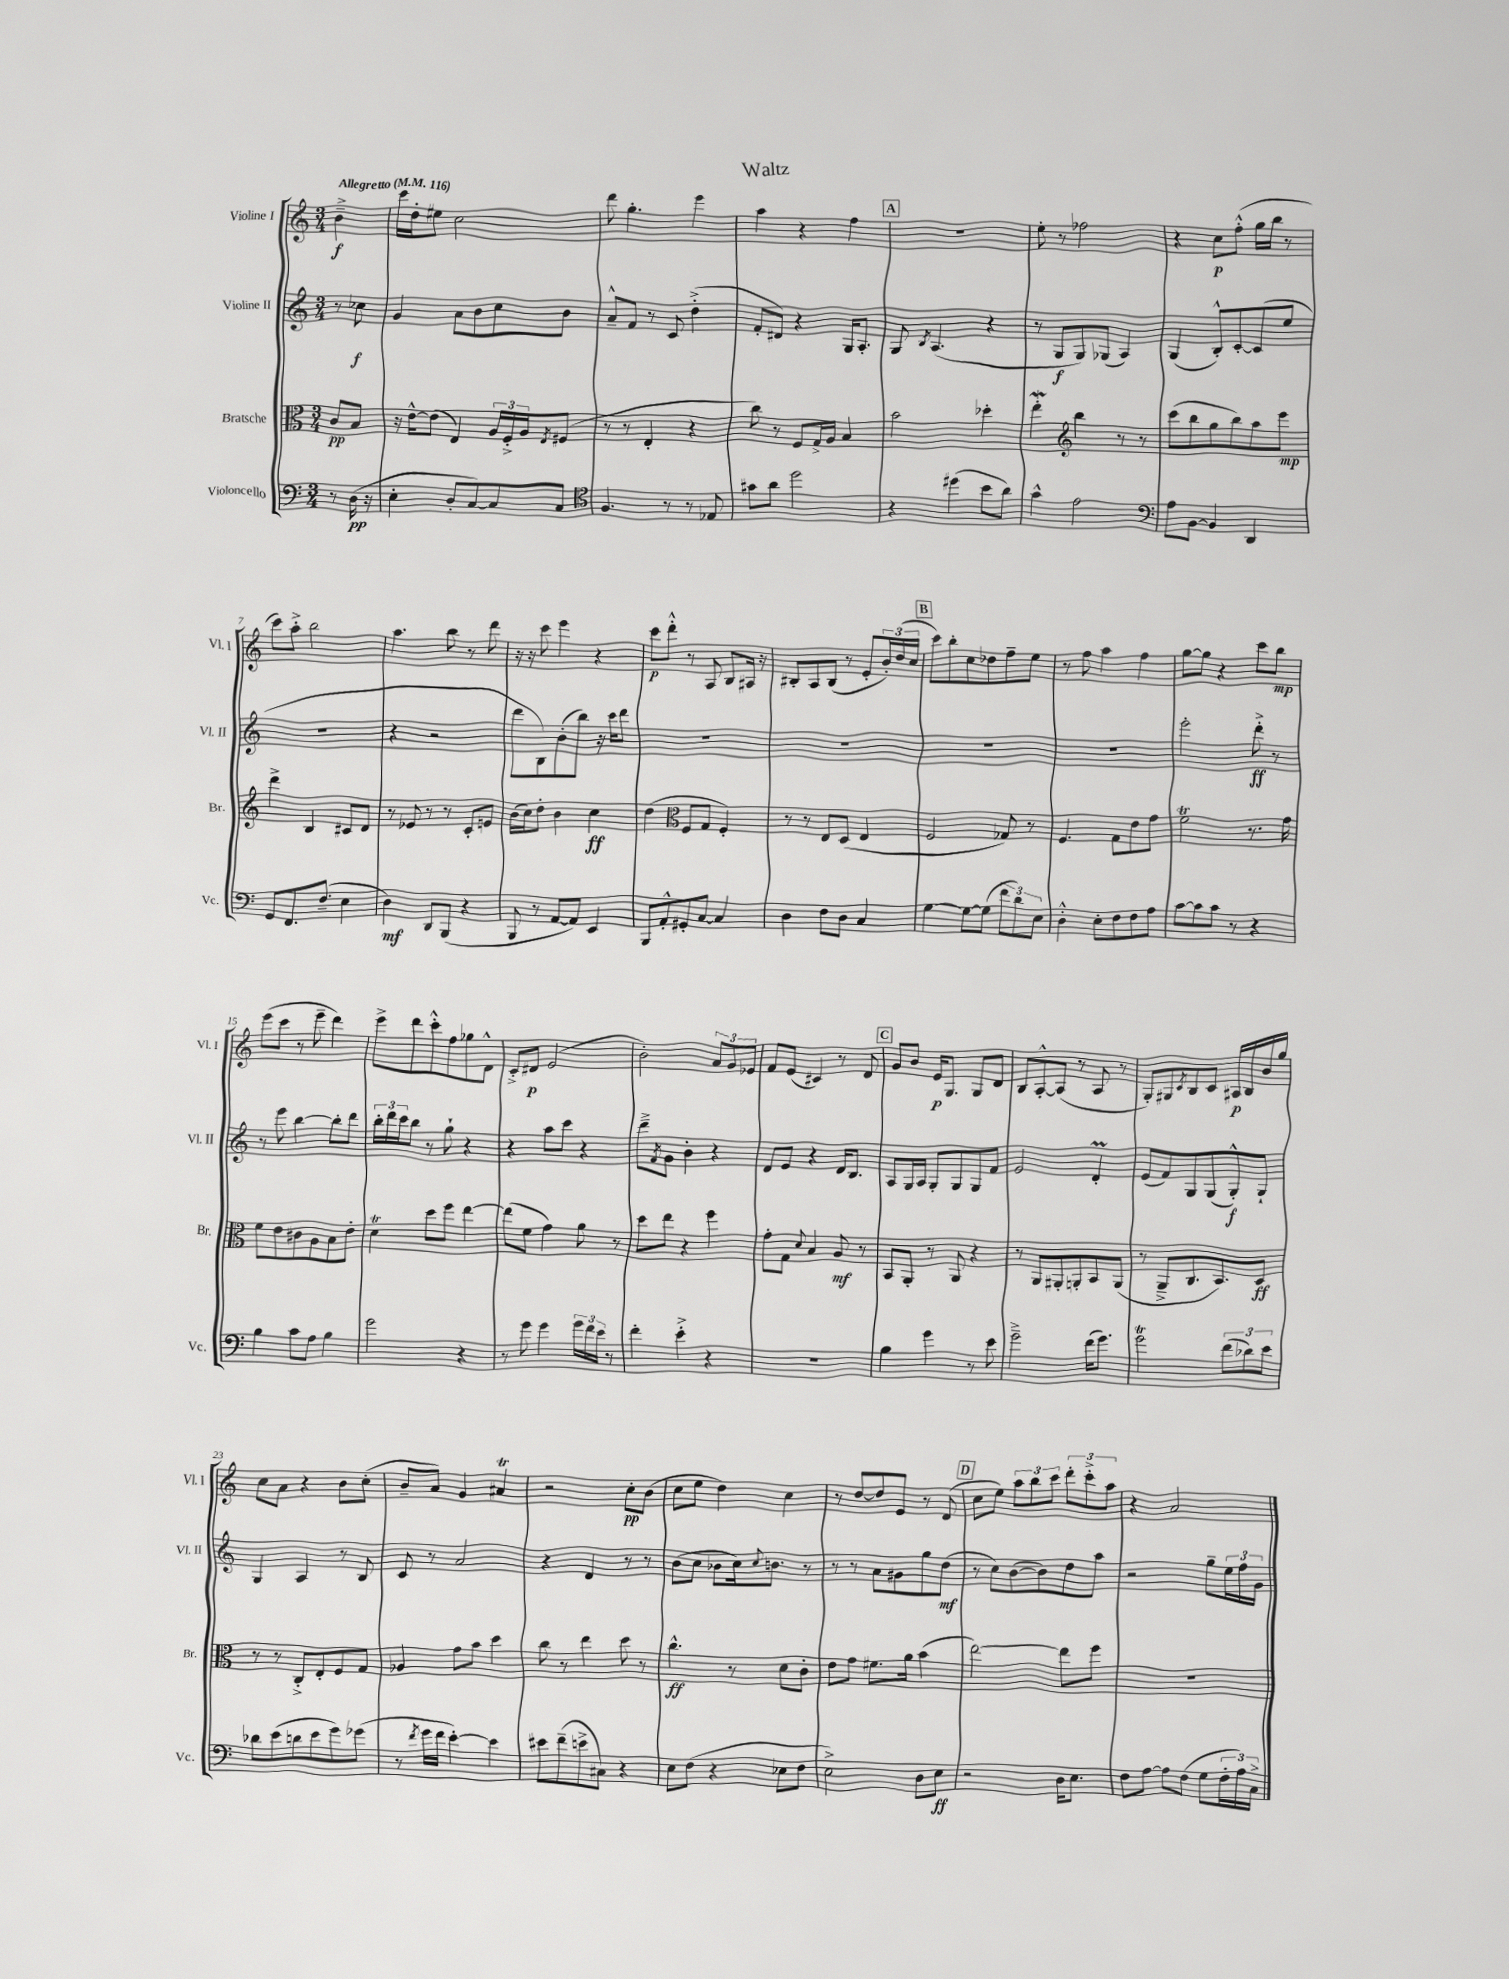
\header { title = "Waltz" }
<<
\new StaffGroup <<
\new Staff = "s0" \with { instrumentName = "Violine I" shortInstrumentName = "Vl. I" } {
    \clef treble \key c \major \numericTimeSignature \time 3/4 \partial 4 \tempo "Allegretto" 4 = 116
    b'4--->\f |
    c'''16 d''16-. eis''8 c''2 |
    d'''8 g''4.-. e'''4 |
    a''4 r4 f''4 |
    \mark \markup { \box "A" } R2. |
    e''8-. r8 fes''2 |
    r4 c''8\p f''8-.-^( g''16 b''16 r8 |
    c'''8) a''8-.-> b''2 |
    a''4. b''8 r8 d'''8 |
    r16 r16 c'''8 e'''4 r4 |
    c'''8\p d'''8-.-^ r8 a8 b8 ais16 r16 |
    bis8-. a8 bis8( r8 e'8-. \tuplet 3/2 { b'16-.) d''16( c''16 } |
    \mark \markup { \box "B" } c'''8) b''8-. c''8 des''8 f''8-- e''8 |
    r8 f''8 a''4 f''4 |
    g''8~ g''8 r4 c'''8 b''8\mp |
    e'''8( c'''8 r8 e'''8-- d'''4) |
    e'''8-> d'''8 c'''8-.-^ f''8 ges''8 d'8-^ |
    c'8-.-> dis'8\p e'2( |
    b'2-.) \tuplet 3/2 { a'8 g'8 ees'8 } |
    f'8 e'8( cis'4) r8 d'8 |
    \mark \markup { \box "C" } g'8 b'8 e'16\p g8. g8 d'8 |
    b8 a8~-.-^ a8( r8 a8 r8 |
    g8-.) gis8 \acciaccatura { c'8 } b8 c'8 ais16\p b16 b'16 g''16 |
    c''8 a'8 r4 b'8 c''8-.( |
    b'8-- a'8) g'4 ais'4\trill |
    r2 c''8-.\pp b'8( |
    c''8 e''8 d''4) c''4 |
    r8 d''8~ d''8 e'8 r8 d'8( |
    \mark \markup { \box "D" } c''8 e''8) \tuplet 3/2 { a''8 b''8 c'''8 } \tuplet 3/2 { d'''8-. c'''8-.-> a''8 } |
    r4 a'2 \bar "|." |
}
\new Staff = "s1" \with { instrumentName = "Violine II" shortInstrumentName = "Vl. II" } {
    \clef treble \key c \major \numericTimeSignature \time 3/4 \partial 4
    r8 ces''8\f |
    g'4 a'8 b'8 c''8 b'8 |
    a'8---^ f'8 r8 c'8 d''4-.->( |
    f'8-. dis'8) r4 g16 a8.-. |
    \mark \markup { \box "A" } g8 \acciaccatura { b8 } a4.( r4 |
    r8 g8\f g8) ges8( a4) |
    g4( b8-.-^) c'8~-. c'8( e''8 |
    R2. |
    r4 r2 |
    d'''8 b8) b'8-.( b''8) r16 c'''16 d'''8 |
    R2. |
    R2. |
    \mark \markup { \box "B" } R2. |
    R2. |
    e'''2-. d'''8-.->\ff r8 |
    r8 e'''8 b''4~ b''8-. d'''8 |
    \tuplet 3/2 { b''16-. d'''16 c'''16 } b''8 r8 g''8-! r4 |
    r4 a''8 c'''8 r4 |
    d'''8---> \acciaccatura { f'8 } g'8 b'4-. r4 |
    d'8 e'8 r4 d'16 b8. |
    \mark \markup { \box "C" } a8 g16 a16 g8-. g8 g8 f'8 |
    e'2 d'4-.\prall |
    e'8( f'8) g8 g8( g8-.-^\f) g8-! |
    g4 a4 r8 b8 |
    c'8 r8 a'2 |
    r4 d'4 r8 r8 |
    b'8( c''8 bes'8 c''16) \appoggiatura { c''8 } b'8. r8 |
    r8 r8 a'8 gis'8 g''8 d''8\mf( |
    \mark \markup { \box "D" } r8 c''8) b'8~( b'8) d''8 a''8 |
    r2 g''8-- \tuplet 3/2 { e''16 f''16 g'16 } \bar "|." |
}
\new Staff = "s2" \with { instrumentName = "Bratsche" shortInstrumentName = "Br." } {
    \clef alto \key c \major \numericTimeSignature \time 3/4 \partial 4
    c'8\pp b8 |
    r16 e'16~-^ e'8( e4) \tuplet 3/2 { a16 f16-.-> a16 } \acciaccatura { e8 } fis8( |
    r8 r8 e4-. r4 |
    c''8) r8 f8 g16-> a16 b4 |
    \mark \markup { \box "A" } b'2 des''4-. |
    e''4-.\mordent \clef treble b''4 r8 r8 |
    c'''8( b''8 g''8 b''8) a''8 e'''8\mp |
    d'''4-> b4 cis'8 d'8 |
    r8 ees'8 r8 r8 c'8-. e'8 |
    b'16( c''16) d''8-. b'4 c''4\ff |
    d''4( \clef alto f8 g8 f4-.) |
    r8 r8 e8 d8( e4 |
    \mark \markup { \box "B" } f2 ges8) r8 |
    f4. g8 e'8 g'8 |
    f'2\trill r8. g'16 |
    f'8 e'8 cis'8 a8 b8 e'8-. |
    d'4\trill d''8 f''8 e''4~ |
    e''8( f'8 g'4) a'8 r8 |
    d''8 e''8 r4 f''4 |
    g'8-. g8 \appoggiatura { d'8 } b4 a8\mf r8 |
    \mark \markup { \box "C" } b,8 a,8-. r8 a,8 r4 |
    r8 a,8 ais,8-. a,8-. b,8 a,8( |
    r8 a,8---> c8. b,8.) d8\ff |
    r8 r8 c8-.-> e8-. f8 g8 |
    aes4 g'8 b'8 d''4 |
    c''8 r8 e''4 d''8 r8 |
    c''4.-^\ff r8 d'8 c'8-. |
    e'8 g'8 fis'8. a'16 b'4( |
    \mark \markup { \box "D" } e''2~) e''8 f''8 |
    R2. \bar "|." |
}
\new Staff = "s3" \with { instrumentName = "Violoncello" shortInstrumentName = "Vc." } {
    \clef bass \key c \major \numericTimeSignature \time 3/4 \partial 4
    r8 d16\pp( r16 |
    e4-. d8-. c8~) c8 c8 |
    \clef tenor f4. r8 r8 ees8 |
    gis'8 a'8 d''2 |
    \mark \markup { \box "A" } r4 dis''4( b'8 a'8) |
    g'4-^ e'2 |
    \clef bass a8 b,8~ b,4 d,4 |
    g,8 f,8. f8.--( e4 |
    d4\mf) d,8 b,,8( r4 |
    b,,8 r8 a,8~ a,8) e,4 |
    b,,8 a,8-.-^ gis,8-. c8~ c4 |
    d4 f8 d8 c4 |
    \mark \markup { \box "B" } g4~ g8~ g8( \tuplet 3/2 { f'8 d'8) e8 } |
    d4-.-^ e8-. f8 f8 a8 |
    c'8~ c'8 c'8 r8 r4 |
    b4 c'8 a8 b4 |
    g'2 r4 |
    r8 g'8 g'4 \tuplet 3/2 { g'16 f'16 e'16 } r8 |
    f'4-. e'4-.-> r4 |
    R2. |
    \mark \markup { \box "C" } b4 g'4 r8 e'8 |
    g'2---> f'16( g'8.) |
    g'2\trill \tuplet 3/2 { f'8( des'8) e'8 } |
    des'8 e'8( d'8 e'8 g'8) ges'8( |
    r8 \acciaccatura { f'8 } g'16 f'16 e'4~-.) e'4 |
    eis'8 f'8--( e'8-> cis8) r4 |
    e8 f8( r4 ees8 f8 |
    e2->) d8 e8\ff |
    \mark \markup { \box "D" } r2 d16 e8. |
    f8 a8~ a8 f8( g8 \tuplet 3/2 { f16-. a16) c16-> } \bar "|." |
}
>>
>>
